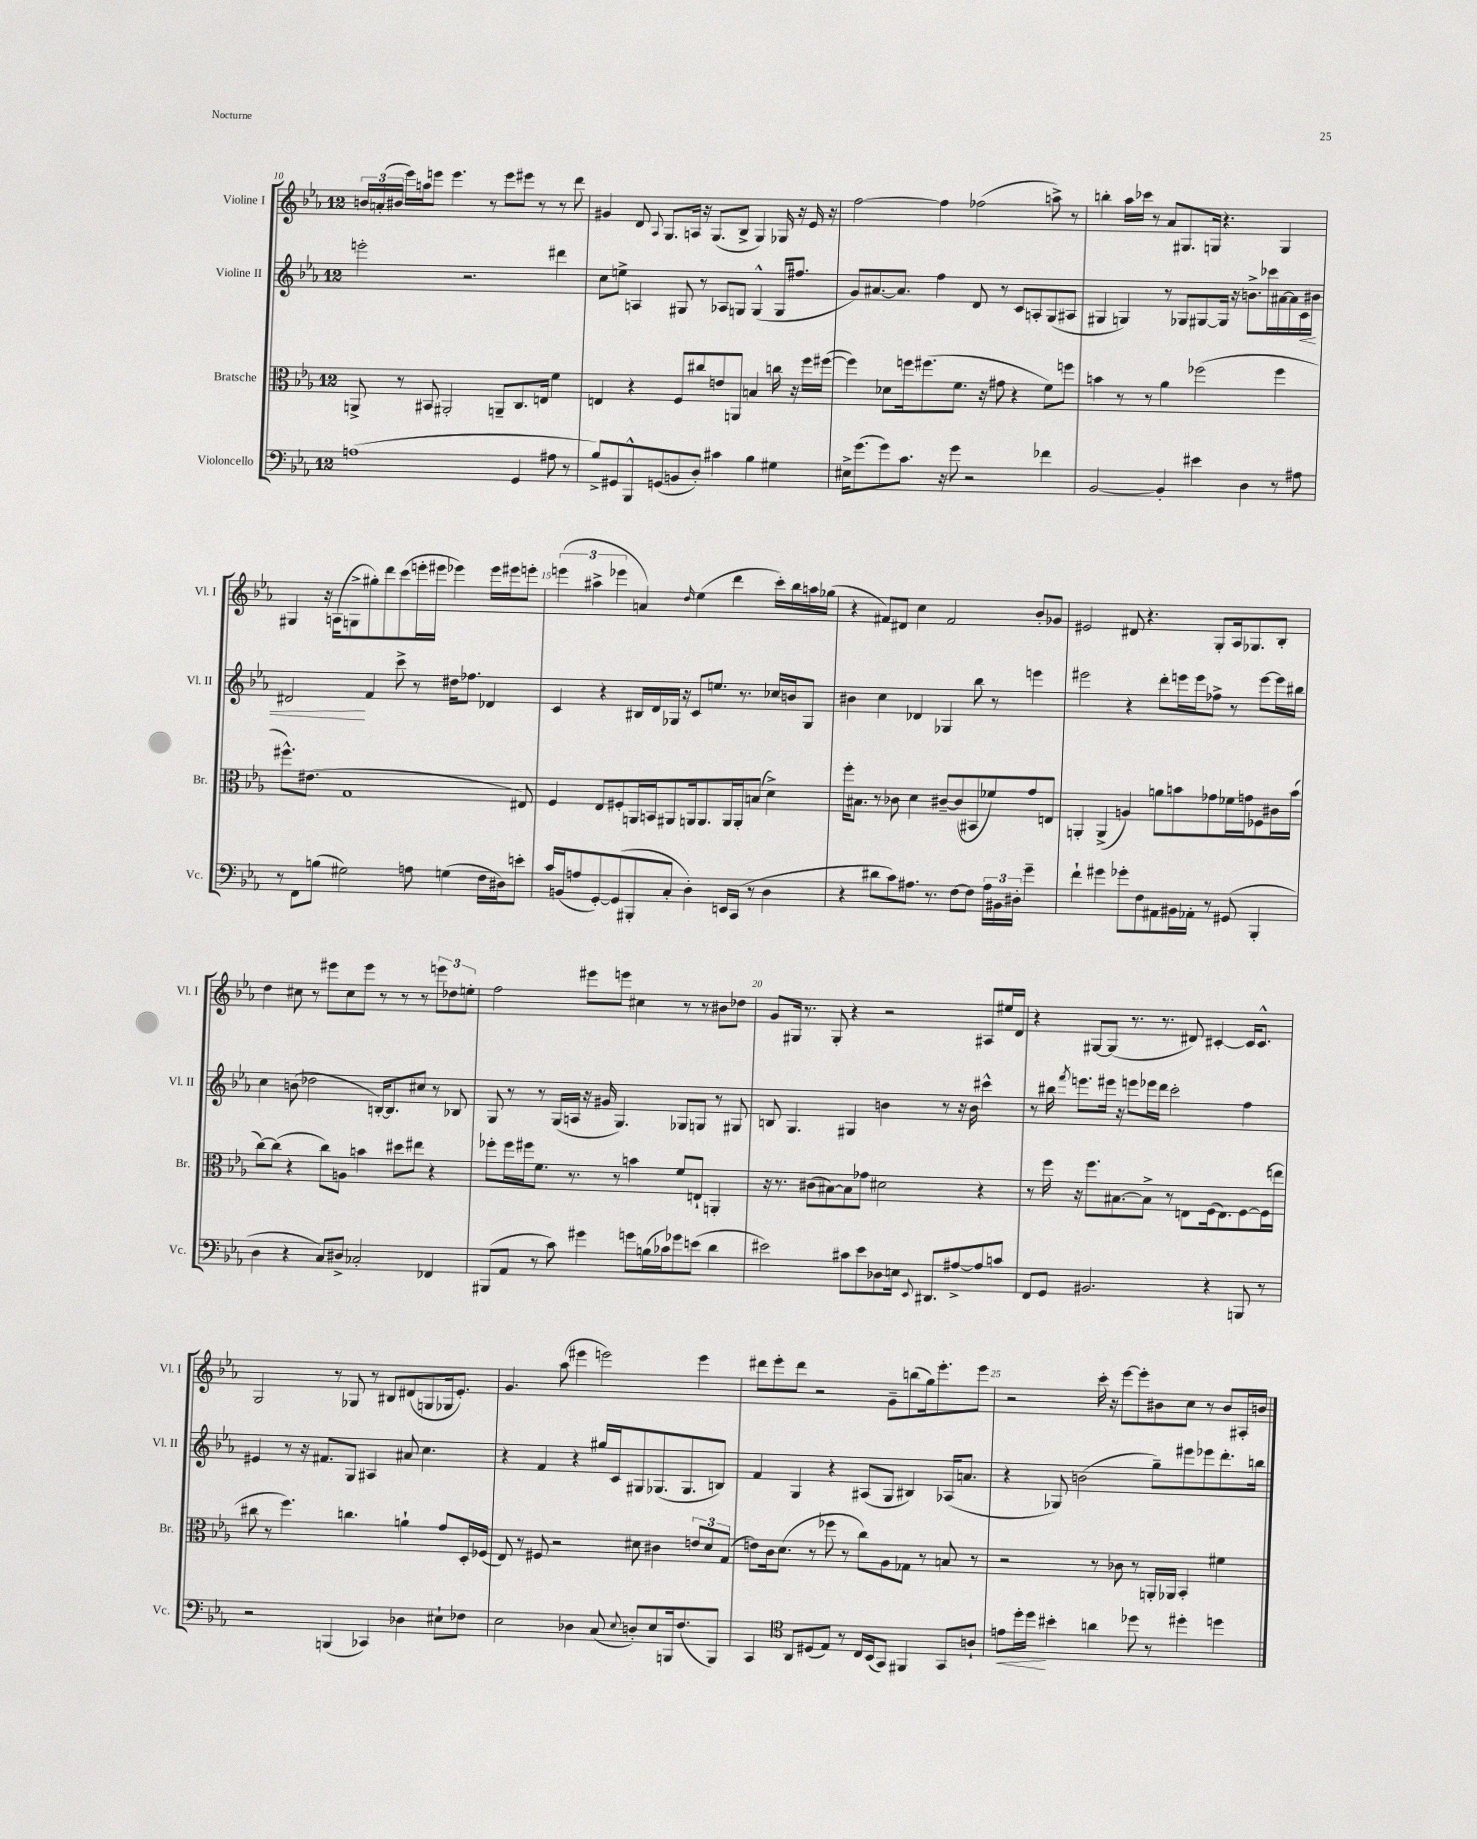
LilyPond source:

<<
\new StaffGroup <<
\new Staff = "s0" \with { instrumentName = "Violine I" shortInstrumentName = "Vl. I" } {
    \clef treble \key ees \major \once \override Staff.TimeSignature.style = #'single-digit \time 12/8
    \autoBeamOff \tuplet 3/2 { b'16[ a'16-.( bis'16] } ees'''16[) a''16 e'''8] e'''4. r8 e'''8[ eis'''8] r8 r8 d'''8 |
    gis'4 d'8 \appoggiatura { aes8 } g8.[ a16] r16 g8.[( bes8]-> g4) ges16 r16 ees'16 r16 |
    f''2~ f''4 fes''2( a''8->) r8 |
    b''4-. aes''16[ ces'''16] r8 aes'8[ gis8. g16] r4. g4 |
    gis4 r16 a16[( g8-> gis''8-.) d'''8 c'''8( e'''16-. eis'''16] ees'''4) ees'''16[ eis'''16 e'''8]-. |
    \tuplet 3/2 { e'''4( ais''4-> ees'''4 } a'4) \grace { d''16 } ees''4( d'''4 c'''16[-.) bes''16 a''16 ges''16]( |
    r4 fis'8[) dis'8] c''4 fis'2 bes'8[-. ges'8] |
    eis'2 dis'8 r4. g8[-. aes16 ges8. bes8]-. |
    d''4 cis''8 r8 eis'''8[ cis''8 eis'''8] r8 r8 r8 \tuplet 3/2 { e'''8[ des''8 e''8]-. } |
    f''2 eis'''8[ e'''8] cis''4 r8 r8 bis'8[ des''8] |
    g'8[ gis16] r8. gis8-. r4 r2 ais8[ eis''16 d'16] |
    r4 gis8[~ gis8]( r8. r8. dis'8) cis'4~-. cis'16[ cis'8.]-^ |
    g2 r8 ges8 r8 bis8[ dis'8( g8 ges16 ees'8.]-.) |
    g'4. aes''8( eis'''4 e'''2) e'''4 |
    dis'''8[ ees'''8-. dis'''8] r2 g'8[-- b''8( g''16) ees'''8.-. ees'''8] |
    r2 c'''16-. r16 ees'''8[~ ees'''8-. bis'8 c''8] r8 bis'8[ ais16-. b'16] \bar "|." |
}
\new Staff = "s1" \with { instrumentName = "Violine II" shortInstrumentName = "Vl. II" } {
    \clef treble \key ees \major \once \override Staff.TimeSignature.style = #'single-digit \time 12/8
    \autoBeamOff e'''2-. r2. dis'''4 |
    c''8[ e''8]-> a4 gis8 r8 aes8[ g8] g4-^( g16[ fis''8.] |
    g'8[) ais'8.~ ais'8.] f''4 d'8 r8 c'8[ a8-. g8( ais8] |
    gis4 g4) r8 ges8[ gis8~ gis16] r16 b'8.[-> ces'''16 ais'16~ ais'16 c'16\< bis'16] |
    dis'2\! f'4 c'''8-> r8 dis''16[ fes''8.] des'4 |
    c'4 r4 bis16[ d'16 ges16] r16 c'8[ e''8.] r8. ces''16[ b'16 ges8] |
    bis'4 c''4 des'4 ges4 bes''8 r8 e'''4 |
    eis'''2 r4 d'''8[-. e'''16 e'''16 fes''8]-> r8 e'''8[~ e'''16 bis''16] |
    c''4 b'8( des''2 b16[~-.) b8. cis''8] r8 bes8 |
    g8 r8 r8 g16[( a16] r16 gis'16 g4.) ges8[ g8] r8 gis8 |
    b8 g4. gis4 b'4 r8 r16 b'16 cis'''4-^ |
    r8 bis''16 \acciaccatura { f'''8 } e'''8.[ eis'''16] r16 e'''8[ ees'''16 d'''16] c'''2-. f''4 |
    eis'4 r8 r16 fis'8.[ g8] ais4 ais'8 c''4. |
    r4 f'4 r4 gis''16[ c'16 gis8 ges8.( ges8. b8]) |
    f'4 g4 r4 ais8[( g8] bis4) aes16[( a'8.] |
    r4 ges8) b'2( g''8[--) eis'''8 ees'''8 d'''8.-. b''16] \bar "|." |
}
\new Staff = "s2" \with { instrumentName = "Bratsche" shortInstrumentName = "Br." } {
    \clef alto \key ees \major \once \override Staff.TimeSignature.style = #'single-digit \time 12/8
    \autoBeamOff a,8-> r8 bis,8 ais,2-. a,8[-- c8. e16] f'4 |
    e4 r4 f8[ cis''8 e'8 a,8] b4 c''16 r16 f''16[ fis''16]~( |
    fis''4) des'8[ f''16 fis''8.( f'8.] r16 gis'8 r4 f'8[) f''8] |
    b'4 r8 r8 aes'4 fes''2( fes''4 |
    fis''8.[-^) eis'8.]( g1 eis8) |
    f4 ees8[ fis8-. a,16 b,16 ais,8 a,16 a,8. a,16 a,16-. b8]( d'4->) |
    f''16[-. bis8.] r8 ces'8 d'4 cis'8[~-- cis'8( bis,8 fes'8) g'8 e8] |
    a,4-. a,4->( a4) a'8[ b'8 ges'8 fes'16 g'16 fes8 cis'16 b'16]( |
    c''8[~) c''8]( r4 c''8[) a8] b'4 dis''8[ eis''8] r4 |
    fes''8[-. fes''16 fis''16 f'8.] r8. r8 b'4 f'8[ e8]-! a,4-. |
    r16 r8. cis'8[( bis8~) bis8 ges'8] dis'2 r4 |
    r8 f''16 r16 f''8.[ bis8.~ bis8]-> r8 e8[ f16( e8.) f8~ f16( e''16] |
    cis''8 r8 f''4.) c''4. a'4-! g'8[ d16-. fes16]( |
    ees8) r8 fis8 r2 dis'8 cis'4 \tuplet 3/2 { e'8[ dis'8 g8]( } |
    e'8[) c'16 d'8.]( r8 fes''8 r8 c''8[) aes8 ges8] r8 b8 r8 |
    r2 r8 ces'8 r8 a,16[-. aes,16] bes,4-. fis'4 \bar "|." |
}
\new Staff = "s3" \with { instrumentName = "Violoncello" shortInstrumentName = "Vc." } {
    \clef bass \key ees \major \once \override Staff.TimeSignature.style = #'single-digit \time 12/8
    \autoBeamOff a1( g,4 ais8 r8 |
    bes8[->) gis,8 bes,,8-^ g,8( b,8 d8]-.) cis'4 bes4 gis4 |
    eis16[-> g'8.( g'8) c'8.] r16 g'8 r2 fes'4 |
    bes,2~ bes,4-. eis'4 d4 r8 ais8 |
    r8 f,8[ b8]( gis2) a8 g4( f16[ dis16) e'8]-. |
    c'16[ b,16( a8 g,8~-.) g,8( bis,,8-. c8]-. d4-.) e,16[ c,16]( r8 d4 |
    r4 dis'8[ c'8) ais8.] r8. f8[~ f8] \tuplet 3/2 { ais16[ bis,16 dis16]-. } g'4-- |
    f'4-! gis'4 ges'8[-. f8 ais,8 bis,16 aes,16]-. r8 gis,8( bes,,4-. |
    d4 r4 c8[) dis8]-> ces2-. fes,4 |
    bis,,8[( aes,8] r8 c'8) gis'4 g'8[ b16( ces'16) ges'8 e'8]( d'4 |
    eis'2) cis'8[ eis'8 des8 e16] \appoggiatura { ees,8 } dis,8.[ ais8~-> ais8 c'8] |
    f,8[ g,8] bis,2. r4 b,,8 r8 |
    r2 b,,4( ces,4) des4 eis8[-! fes8] |
    ees2 des4 c8( \appoggiatura { ees8 } d8[-.) ees8 b,,16 f8.( b,,8]) |
    c,4 \clef tenor aes,8[ dis8( ees8]) r8 c16[ bes,16( g,8]) fis,4 g,8[ a8]-! |
    e'8[\< d''16-. d''16]\! bis'4-. a'4 des''8 r8 dis''4-. d''4 \bar "|." |
}
>>
>>
\layout { \context { \Score currentBarNumber = #10 \override BarNumber.break-visibility = ##(#f #t #t) barNumberVisibility = #(every-nth-bar-number-visible 5) } }
